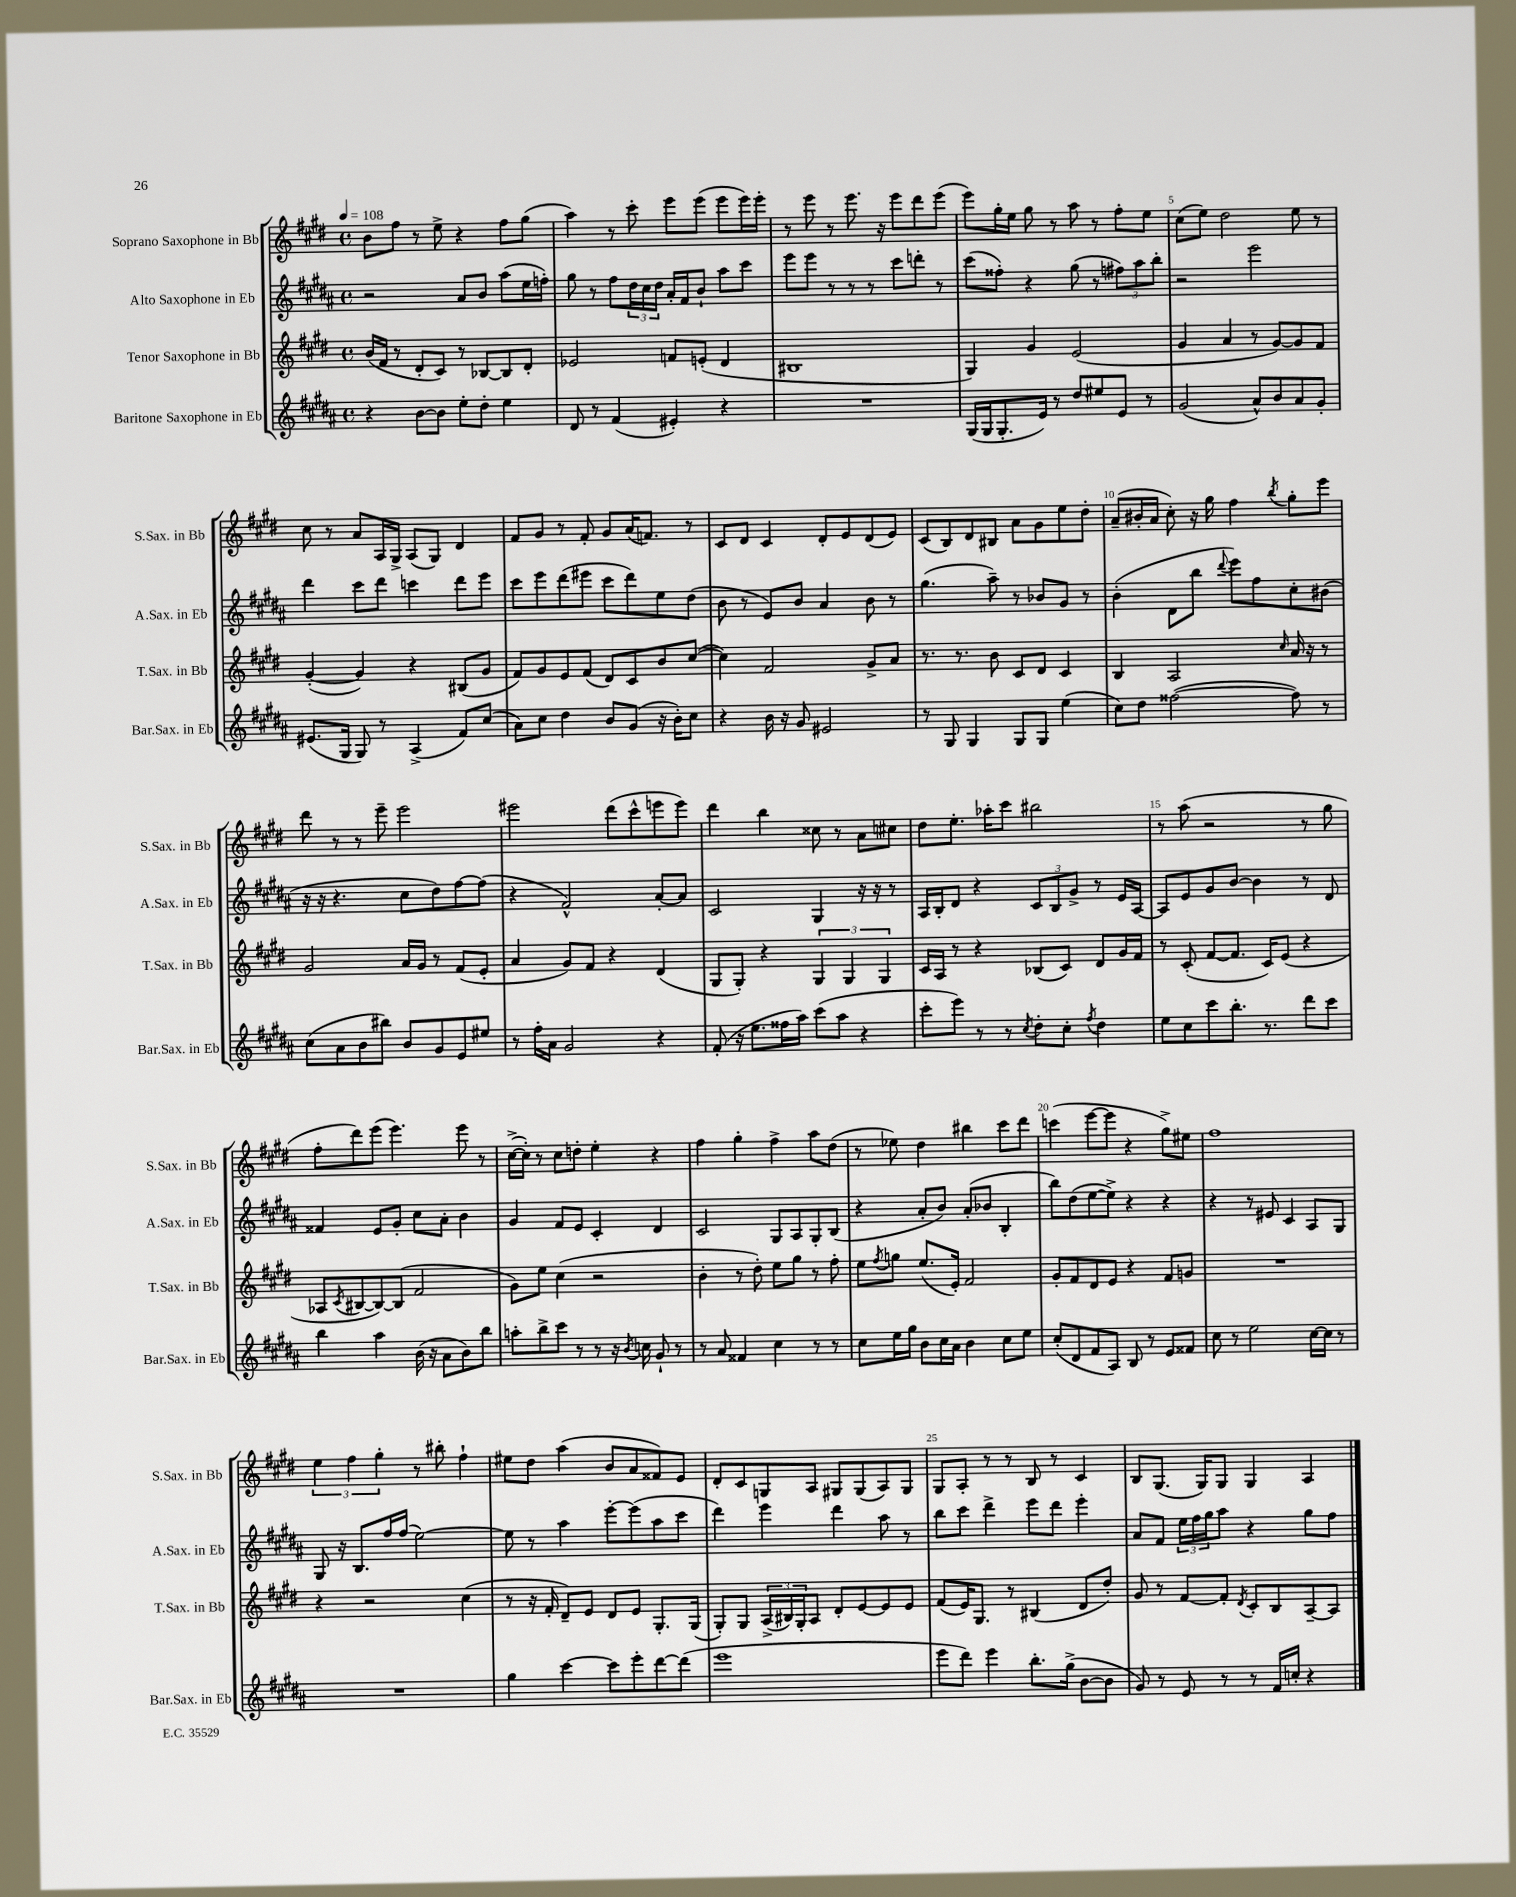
<<
\new StaffGroup <<
\new Staff = "s0" \with { instrumentName = "Soprano Saxophone in Bb" shortInstrumentName = "S.Sax. in Bb" } {
    \clef treble \key e \major \defaultTimeSignature \time 4/4 \tempo 4 = 108
    b'8 fis''8 r8 e''8-> r4 fis''8 gis''8( |
    a''4) r8 cis'''8-. e'''8 e'''8( e'''8 e'''16) e'''16-. |
    r8 e'''8 r8 e'''8. r16 e'''8 dis'''8 e'''8( |
    e'''8) gis''16-. e''16 gis''8 r8 a''8 r8 fis''8-. e''8 |
    cis''8( e''8) dis''2 e''8 r8 |
    cis''8 r8 a'8 a16 gis16-> a8( gis8) dis'4 |
    fis'8 gis'8 r8 fis'8-. gis'8 a'16( f'8.) r8 |
    cis'8 dis'8 cis'4 dis'8-. e'8 dis'8( e'8) |
    cis'8( b8) dis'8 bis8 a'8 gis'8 e''8 dis''8-. |
    a'8--( bis'16-. a'16 cis''8-.) r16 gis''16 fis''4 \acciaccatura { b''8 } gis''8-. e'''8 |
    dis'''8 r8 r8 e'''8-- e'''2 |
    eis'''2 dis'''8( cis'''8-^ e'''8 e'''8) |
    dis'''4 b''4 cisis''8 r8 a'8 cis''8 |
    dis''8 e''8.-. aes''16-. cis'''8 bis''2 |
    r8 a''8( r2 r8 gis''8 |
    fis''8-. dis'''8) e'''8( e'''4.) e'''8 r8 |
    cis''16~->( cis''16-.) r8 cis''8 d''8-. e''4-. r4 |
    fis''4 gis''4-. fis''4-> a''8 dis''8( |
    r8 ees''8) dis''4 bis''4 cis'''8 dis'''8 |
    c'''4( e'''8~ e'''8 r4 gis''8->) eis''8 |
    fis''1 |
    \tuplet 3/2 { e''4 fis''4 gis''4-. } r8 bis''8-. fis''4-! |
    eis''8 dis''8 a''4( b'8 a'8 fisis'8) e'8 |
    dis'8-. cis'8 g8 a8 gis8 gis8( a8) gis8 |
    gis8 a8-. r8 r8 b8 r8 cis'4 |
    b8 gis8.( gis16) gis8 gis4 a4 \bar "|." |
}
\new Staff = "s1" \with { instrumentName = "Alto Saxophone in Eb" shortInstrumentName = "A.Sax. in Eb" } {
    \clef treble \key b \major \defaultTimeSignature \time 4/4
    r2 ais'8 b'8 ais''8( e''16 f''16-.) |
    gis''8 r8 fis''8 \tuplet 3/2 { dis''16 cis''16 dis''16 } ais'16-. fis'16 b'8-! ais''8 cis'''8 |
    e'''8 e'''8 r8 r8 r8 cis'''8 d'''8-. r8 |
    cis'''8( fisis''8-.) r4 gis''8( r8 \tuplet 3/2 { fis''8) ais''8 b''8-. } |
    r2 e'''2 |
    dis'''4 cis'''8 dis'''8 c'''4 dis'''8 e'''8 |
    cis'''8 e'''8 dis'''8( eis'''8 cis'''8 dis'''8) e''8 dis''8( |
    b'8 r8 e'8) b'8 ais'4 b'8 r8 |
    gis''4.( ais''8--) r8 bes'8 gis'8 r8 |
    b'4-.( dis'8 b''8 \appoggiatura { dis'''8 } e'''8) fis''8 cis''8-. bis'8( |
    r16 r16 r4. cis''8 dis''8) fis''8~ fis''8( |
    r4 fis'2-^) ais'8~-. ais'8 |
    cis'2 gis4 r16 r16 r8 |
    ais16 b16-. dis'8 r4 \tuplet 3/2 { cis'8 b8 gis'8-> } r8 e'16 ais16~ |
    ais8 e'8 gis'8 b'8~ b'4 r8 dis'8 |
    fisis'4 e'8 gis'8-. cis''8 ais'8-. b'4 |
    gis'4 fis'8 e'8 cis'4-. dis'4 |
    cis'2 gis8 ais8 gis8-. b8( |
    r4 ais'8-. b'8) ais'8-.( bes'8 b4-. |
    b''8) dis''8( e''8~ e''8->) r4 r4 |
    r4 r8 eis'8 cis'4 ais8 gis8 |
    gis8 r16 b8. fis''16 fis''16( e''2~) |
    e''8 r8 ais''4 e'''8~-. e'''8( ais''8 cis'''8 |
    dis'''4) e'''4 dis'''4 ais''8 r8 |
    b''8 cis'''8 dis'''4-> e'''8 dis'''8 e'''4-. |
    ais'8 fis'8 \tuplet 3/2 { e''16 fis''16 gis''16 } ais''8 r4 gis''8 fis''8 \bar "|." |
}
\new Staff = "s2" \with { instrumentName = "Tenor Saxophone in Bb" shortInstrumentName = "T.Sax. in Bb" } {
    \clef treble \key e \major \defaultTimeSignature \time 4/4
    b'16( fis'16 r8 dis'8-. cis'8) r8 bes8~ bes8 dis'8-. |
    ees'2 f'8 e'8-.( dis'4 |
    bis1 |
    gis4) gis'4 e'2( |
    gis'4 a'4 r8 gis'8~) gis'8 fis'8 |
    gis'4~-.( gis'4) r4 bis8( gis'8 |
    fis'8) gis'8 e'8 fis'8( dis'8) cis'8 b'8 cis''8~( |
    cis''4) fis'2 gis'8-> a'8 |
    r8. r8. b'8 cis'8 dis'8 cis'4 |
    b4 a2 \grace { cis''16 } a'16 r16 r8 |
    gis'2 a'16 gis'16 r8 fis'8( e'8-. |
    a'4 gis'8) fis'8 r4 dis'4( |
    gis8 gis8-.) r4 \tuplet 3/2 { gis4 gis4 gis4 } |
    cis'16 a16 r8 r4 bes8( cis'8) dis'8 gis'16 fis'16 |
    r8 cis'8-.( fis'8~ fis'8. cis'16) e'8( r4 |
    aes8 \acciaccatura { cis'8 } bis8~ bis8~) bis8( fis'2 |
    gis'8) e''8 cis''4( r2 |
    b'4-. r8 dis''8-.) e''8 gis''8 r8 fis''8-. |
    e''8 \acciaccatura { fis''8 } g''8 e''8.( e'16-.) fis'2 |
    gis'8-. fis'8 dis'8 e'8 r4 fis'8 g'8 |
    R1 |
    r4 r2 cis''4( |
    r8 r16 fis'16-. dis'8--) e'8 dis'8 e'8 gis8.-. gis16( |
    gis8-.) gis8 \tuplet 3/2 { a16->( bis16) gis16-. } a8 dis'8-. e'8~ e'8 e'8 |
    fis'8( e'16) gis8. r8 bis4( dis'8 dis''8-.) |
    gis'8 r8 fis'8~ fis'8-. \acciaccatura { dis'8 } cis'8-. b8 a8~-- a8 \bar "|." |
}
\new Staff = "s3" \with { instrumentName = "Baritone Saxophone in Eb" shortInstrumentName = "Bar.Sax. in Eb" } {
    \clef treble \key b \major \defaultTimeSignature \time 4/4
    r4 b'8~ b'8 e''8-. dis''8-. e''4 |
    dis'8 r8 fis'4( eis'4-.) r4 |
    R1 |
    gis16( gis16 gis8.-. e'16) r8 dis''8 eis''8 e'8 r8 |
    gis'2( ais'8-^) b'8 ais'8 gis'8-. |
    eis'8.( gis16 gis8) r8 ais4->( fis'8) cis''8( |
    ais'8) cis''8 dis''4 b'8 gis'8( r16 b'16-.) cis''8 |
    r4 b'16 r16 gis'8 eis'2 |
    r8 gis8 gis4 gis8 gis8 e''4( |
    cis''8) dis''8 fisis''2~( fisis''8) r8 |
    cis''8( ais'8 b'8 bis''8) b'8 gis'8 e'8 eis''8 |
    r8 fis''16-. ais'16 gis'2 r4 |
    fis'8-.( r16 e''8. fisis''16 ais''16) cis'''8( ais''8 r4 |
    cis'''8-. e'''8) r8 r8 \acciaccatura { cis''8 } dis''8-. cis''8-. \acciaccatura { fis''8 } dis''4 |
    e''8 cis''8 cis'''8 b''8.-. r8. dis'''8 cis'''8 |
    b''4 ais''4 b'16( r16 ais'8 b'8) b''8 |
    a''8-. b''8-> cis'''8 r8 r8 r16 \acciaccatura { b'8 } c''16 gis'8-! r8 |
    r8 ais'8 fisis'4 cis''4 r8 r8 |
    cis''8 e''16 gis''16 b'8 cis''16 ais'16 b'4 cis''8 e''8 |
    cis''8-.( dis'8 fis'8 ais8) b8 r8 e'8 fisis'8 |
    cis''8 r8 e''2 cis''16~ cis''16 r8 |
    R1 |
    gis''4 cis'''4~ cis'''8 e'''8-. dis'''8~ dis'''8( |
    e'''1 |
    e'''8 dis'''8) e'''4 b''8.-. gis''16->( b'8~ b'8 |
    gis'8) r8 e'8 r8 r8 fis'16 c''16-. r4 \bar "|." |
}
>>
>>
\layout { \context { \Score \override BarNumber.break-visibility = ##(#f #t #t) barNumberVisibility = #(every-nth-bar-number-visible 5) } }
